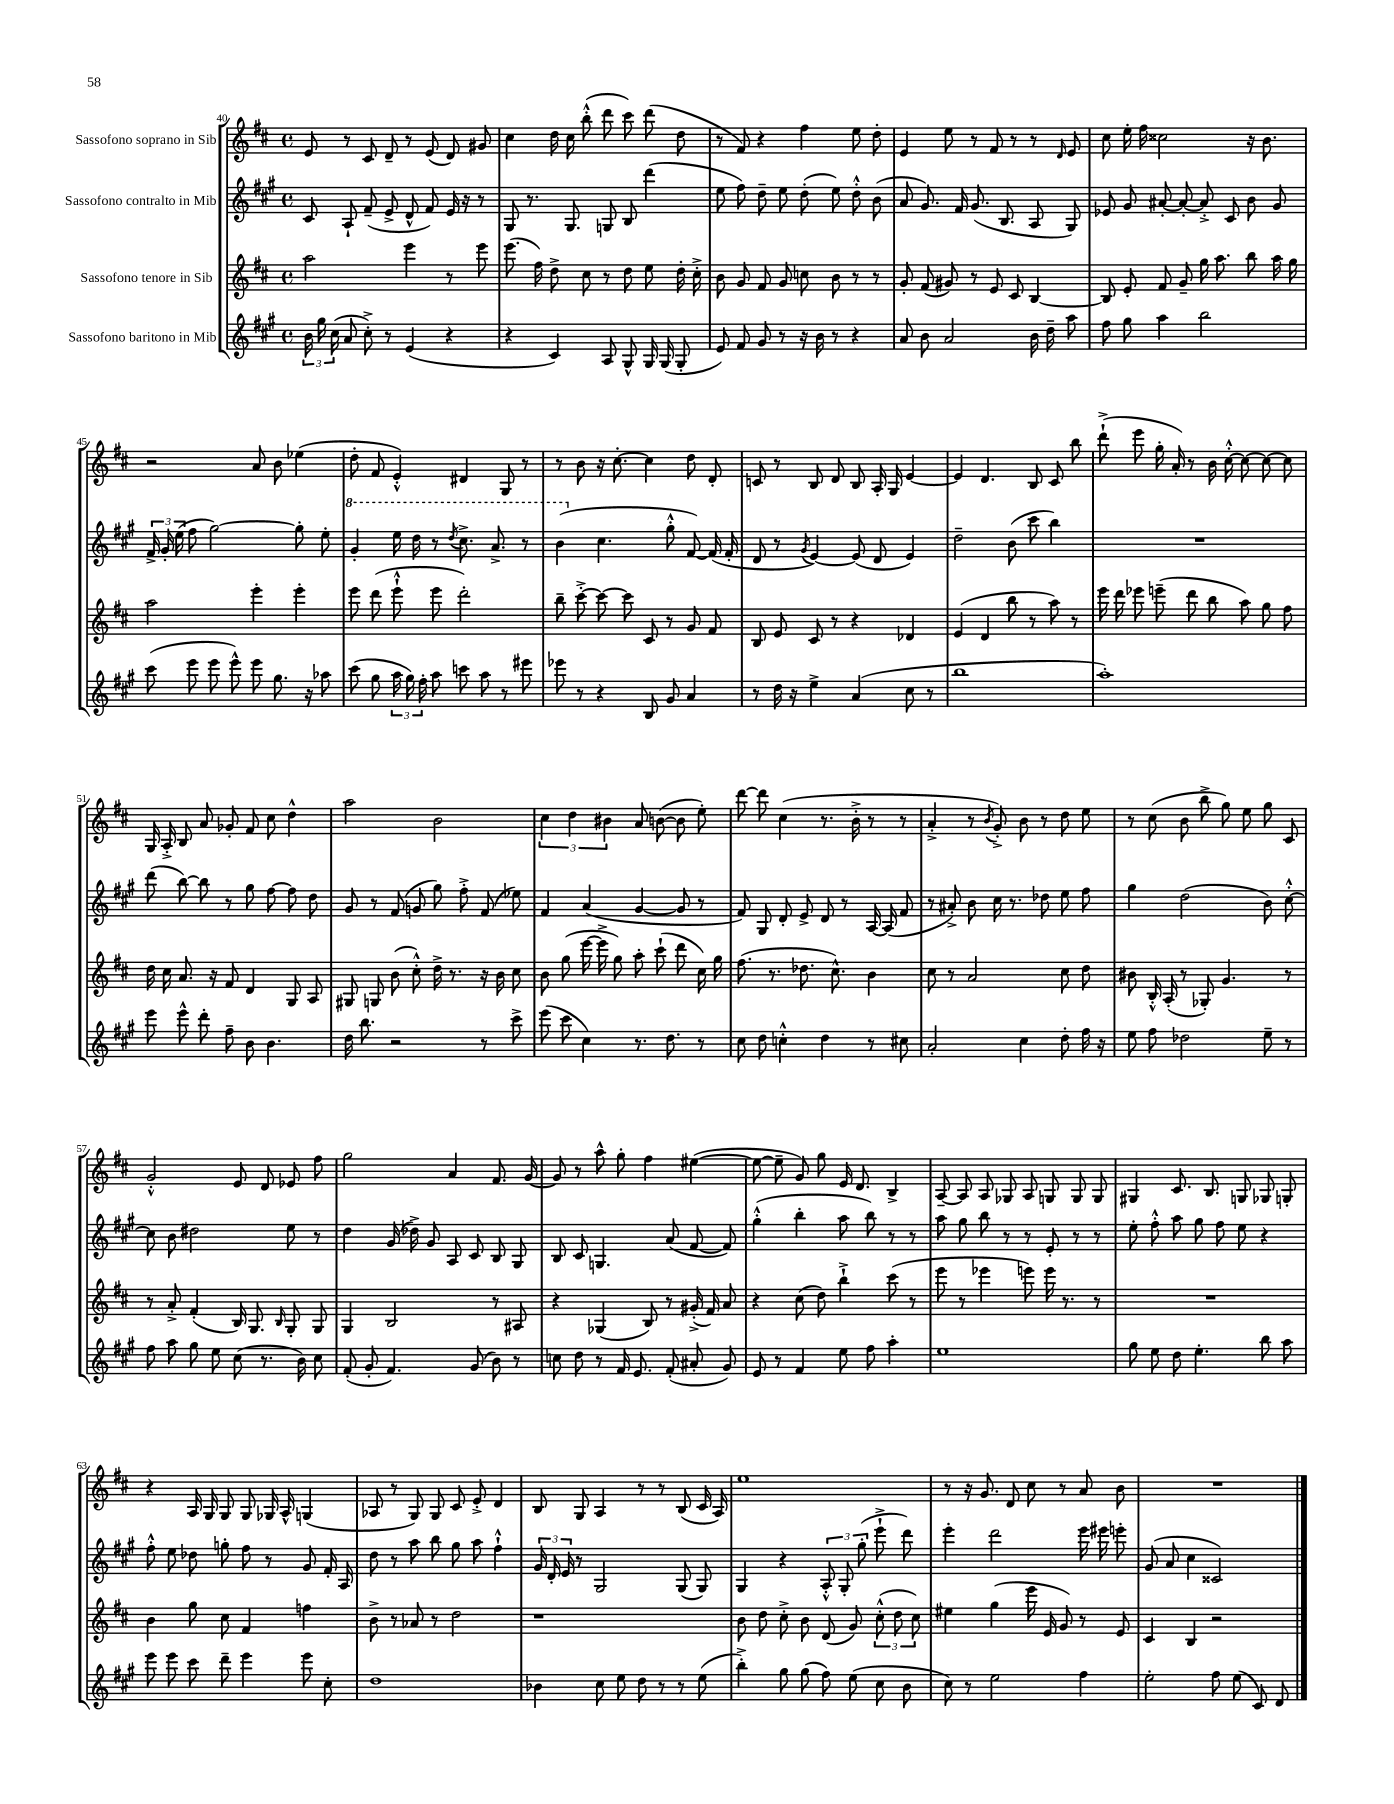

**kern	**kern	**kern	**kern
*staff4	*staff3	*staff2	*staff1
*clefG2	*clefG2	*clefG2	*clefG2
*k[f#c#g#]	*k[f#c#]	*k[f#c#g#]	*k[f#c#]
*M4/4	*M4/4	*M4/4	*M4/4
*met(c)	*met(c)	*met(c)	*met(c)
24b	2aa	8c#	8e
24gg#	.	.	.
(24cc#	.	.	.
8a	.	8A`	8r
8cc#'^)	.	(8f#~	8c#
8r	.	8e^	8d~
(4e	4eee	8d^^	8r
.	.	8f#)	(8e
4r	8r	16e	8d)
.	.	16r	.
.	8eee	8r	8g#
=	=	=	=
4r	(8.eee	8G#	4cc#
.	.	8.r	.
.	16ff#)	.	.
4c#)	8dd^	.	16dd
.	.	8.G#	16cc#
.	8cc#	.	(8bb'^^
8A	8r	8G	8ddd
8G#^^	8dd	8B	8ccc#)
16G#	8ee	(4ddd	(8ddd
(16G#	.	.	.
8G#'	16dd'	.	8dd
.	16cc#'^	.	.
=	=	=	=
8e)	8b	8ee	8r
8f#	8g	8ff#)	8f#)
8g#	8f#	8dd~	4r
8r	8g	8ee	.
16r	8cc	(8dd'	4ff#
16b	.	.	.
8r	8b	8ee)	.
4r	8r	8dd'^^	8ee
.	8r	(8b	8dd'
=	=	=	=
8a	8g'	8a	4e
8b	(8f#	8.g#)	.
2a	8g#)	.	8ee
.	.	16f#	.
.	8r	(8.g#	8r
.	8e	.	8f#
.	.	8.B	.
.	8c#	.	8r
16b	[4B	8A	8r
16dd~	.	.	.
.	.	.	16qqd
8aa	.	8G#)	8e
=	=	=	=
8ff#	8B]	8e-	8cc#
8gg#	8e'	8g#	16ee'
.	.	.	16ff#
4aa	8f#	[8a#'	2cc##
.	8g~	8a#'_	.
2bb	16gg	8a#'^]	.
.	8.aa	.	.
.	.	8c#	.
.	8bb	8b	16r
.	.	.	8.b
.	16aa	8g#	.
.	16gg	.	.
=	=	=	=
(8ccc#	2aa	24f#^	2r
.	.	24g#'	.
.	.	(24ee	.
8eee	.	8ff#	.
8eee	.	[2gg#)	.
8eee^^)	.	.	.
8eee	4eee'	.	8a
8.gg#	.	.	8b
.	4eee'	8gg#']	(4ee-
16r	.	.	.
8aa-	.	8ee'	.
=	=	=	=
(8ccc#	8eee	4gg#'	8dd'
8gg#	(8ddd	.	8f#
24aa	8eee`^^	16eee	4e'^^)
24gg#)	.	.	.
.	.	16ddd	.
24ff#'	.	.	.
8aa	8eee	8r	.
.	.	8qddd	.
8ccc	2ddd')	8.ccc#^	4d#
8aa	.	.	.
.	.	8.aa^	.
8r	.	.	8G
8eee#	.	8r	8r
=	=	=	=
8eee-	8bb~	(4bb	8r
8r	[8ccc#'^	.	8b
4r	8ccc#_	4.cc#	16r
.	.	.	[8.cc#'
.	8ccc#]	.	.
8B	8c#	.	4cc#]
8g#	8r	8gg#'^^	.
4a	8g	[8f#)	8dd
.	8f#	(16f#]	8d'
.	.	16f#'	.
=	=	=	=
8r	8B	8d	8c
16dd	8e	8r	8r
16r	.	.	.
.	.	8qg#	.
4ee^	8c#	[4e)	8B
.	8r	.	8d
(4a	4r	(8e]	8B
.	.	8d	16A'
.	.	.	16G
8cc#	4d-	4e)	[4e
8r	.	.	.
=	=	=	=
1bb	(4e	2dd~	4e]
.	4d	.	4.d
.	8bb	(8b	.
.	8r	8ccc#	8B
.	8aa)	4bb)	8c#
.	8r	.	8bb
=	=	=	=
1aa')	16eee	1r	(8ddd`^
.	16ddd	.	.
.	8eee-	.	8eee
.	(8eee~	.	16gg'
.	.	.	16a')
.	8ddd	.	8r
.	8bb	.	16b
.	.	.	[16cc#'^^
.	8aa)	.	8cc#_
.	8gg	.	8cc#_
.	8ff#	.	8cc#]
=	=	=	=
8eee	16dd	(8ddd	16G
.	16cc#	.	16A'^
8eee^^	8.a	[8bb)	8B
8ddd'	.	8bb]	8a
.	16r	.	.
8ff#~	8f#	8r	8g-'
8b	4d	8gg#	8f#
4.b	.	[8ff#	8cc#
.	8G	8ff#]	4dd^^
.	8A	8dd	.
=	=	=	=
16dd	8G#	8g#	2aa
8.bb	.	.	.
.	8G	8r	.
2r	(8b	(8f#	.
.	8cc#'^^)	8g	.
.	16dd^	8gg#)	2b
.	8.r	.	.
.	.	8ff#'^	.
8r	16r	(8f#	.
.	16b	.	.
8ccc#^	8cc#	8ee-)	.
=	=	=	=
(8eee	8b	4f#	6cc#
8ccc#	(8gg	.	.
.	.	.	6dd
4cc#)	[16eee	(4a	.
.	16eee^]	.	.
.	.	.	6b#
.	8gg)	.	.
8.r	8aa'	[4g#	8a
.	(8ccc#`	.	([8b
8.dd	.	.	.
.	8ddd	8g#]	8b]
8r	16cc#)	8r	8ee')
.	16gg	.	.
=	=	=	=
8cc#	(8.ff#	8f#)	[8ddd
8dd	.	8G#	8ddd]
.	8.r	.	.
4cc'^^	.	8d'	(4cc#
.	8.dd-	8e^	.
4dd	.	8d	8.r
.	8.cc#^^)	.	.
.	.	8r	.
.	.	.	16b'^
8r	4b	[16A	8r
.	.	(16A]	.
8cc#	.	8f#	8r
=	=	=	=
2a'	8cc#	8r	4a'^
.	8r	8a#'^)	.
.	2a	8b	8r
.	.	.	8qb
.	.	16cc#	8g'^)
.	.	8.r	.
4cc#	.	.	8b
.	.	8dd-	8r
8dd'	8cc#	8ee	8dd
16ff#	8dd	8ff#	8ee
16r	.	.	.
=	=	=	=
8ee	8b#	4gg#	8r
8ff#	16B'^^	.	(8cc#
.	(16A'	.	.
2dd-	8r	(2dd	8b
.	8G-')	.	8bb^
.	4.g	.	8gg)
.	.	.	8ee
8ee~	.	8b)	8gg
8r	8r	[8cc#'^^	8c#
=	=	=	=
8ff#	8r	8cc#]	2g'^^
8aa	8a'^	8b	.
8gg#	(4f#'	2dd#	.
8ee	.	.	.
(8cc#	16B)	.	8e
.	8.G	.	.
8.r	.	.	8d
.	16qqB	.	.
.	8G'	8ee	8e-
16b)	.	.	.
8cc#	8G	8r	8ff#
=	=	=	=
(8f#'	4G	4dd	2gg
8g#'	.	.	.
4.f#)	2B	(16g#	.
.	.	16dd-^)	.
.	.	8g#	.
.	.	8A	4a
(8g#	.	8c#	.
8b)	8r	8B	8.f#
8r	8A#	8G#	.
.	.	.	[16g
=	=	=	=
8cc	4r	8B	8g]
8dd	.	8c#	8r
8r	(4G-	4.G	8aa^^
16f#	.	.	8gg'
8.e	.	.	.
.	8B)	.	4ff#
(8f#'	8r	(8a	.
8a#'	(16g#'^	[8f#	([4ee#
.	16f#)	.	.
8g#)	8a	8f#])	.
=	=	=	=
8e	4r	(4gg#'^^	8ee#_
8r	.	.	8ee#~]
4f#	(8cc#	4bb'	8g)
.	8dd)	.	8gg
8ee	4bb`^	8aa	16e
.	.	.	8.d
8ff#	.	8bb)	.
4aa'	(8ccc#	8r	4B^
.	8r	8r	.
=	=	=	=
1ee	8eee	8aa	[8A~
.	8r	8gg#	8A]
.	4eee-	8bb	8A
.	.	8r	8G-
.	8eee)	8r	8A
.	16eee	8e'	8G
.	8.r	.	.
.	.	8r	8G
.	8r	8r	8G
=	=	=	=
8gg#	1r	8ee'	4G#
8ee	.	8ff#'^^	.
8dd	.	8aa	8.c#
4.ee'	.	8gg#	.
.	.	.	8.B
.	.	8ff#	.
.	.	8ee	8G
8bb	.	4r	8G-
8aa	.	.	8G'
=	=	=	=
8eee	4b	8ff#'^^	4r
8eee	.	8ee	.
8ccc#	8gg	8dd-	16A
.	.	.	16G
8ddd~	8cc#	8gg'	8G
4eee	4f#	8ff#	8G
.	.	8r	16G-
.	.	.	16A^^
8eee	4ff	8g#	(4G
8cc#'	.	16f#'	.
.	.	16A	.
=	=	=	=
1dd	8b^	8dd	8A-
.	8r	8r	8r
.	8a-	8aa	8G)
.	8r	8bb	8G
.	2dd	8gg#	8c#
.	.	8aa	8e'^
.	.	4ff#`^^	4d
=	=	=	=
4b-	1r	24g#	8B
.	.	24d'	.
.	.	24e	.
.	.	8r	8G
8cc#	.	2G#	4A
8ee	.	.	.
8dd	.	.	8r
8r	.	.	8r
8r	.	(8G#	(8B
(8ee	.	8G#)	16c#
.	.	.	16A)
=	=	=	=
4bb'^)	8b	4G#	1ee
.	8dd	.	.
8gg#	8cc#'^	4r	.
(8gg#	8b	.	.
8ff#)	(8d	12A'^^	.
.	.	12G#'	.
(8ee	8g)	.	.
.	.	(12gg#'	.
8cc#	(12cc#'^^	8eee`^	.
.	12dd	.	.
8b	.	8ddd)	.
.	12cc#)	.	.
=	=	=	=
8cc#)	4ee#	4eee'	8r
8r	.	.	16r
.	.	.	8.g
2ee	(4gg	2ddd	.
.	.	.	8d
.	16eee	.	8cc#
.	16e	.	.
.	8g)	.	8r
4ff#	8r	16eee	8a
.	.	16eee#	.
.	8e	8eee'	8b
=	=	=	=
2ee'	4c#	(8g#	1r
.	.	8a	.
.	4B	4cc#	.
8ff#	2r	2c##)	.
(8ee	.	.	.
8c#)	.	.	.
8d	.	.	.
==	==	==	==
*-	*-	*-	*-
